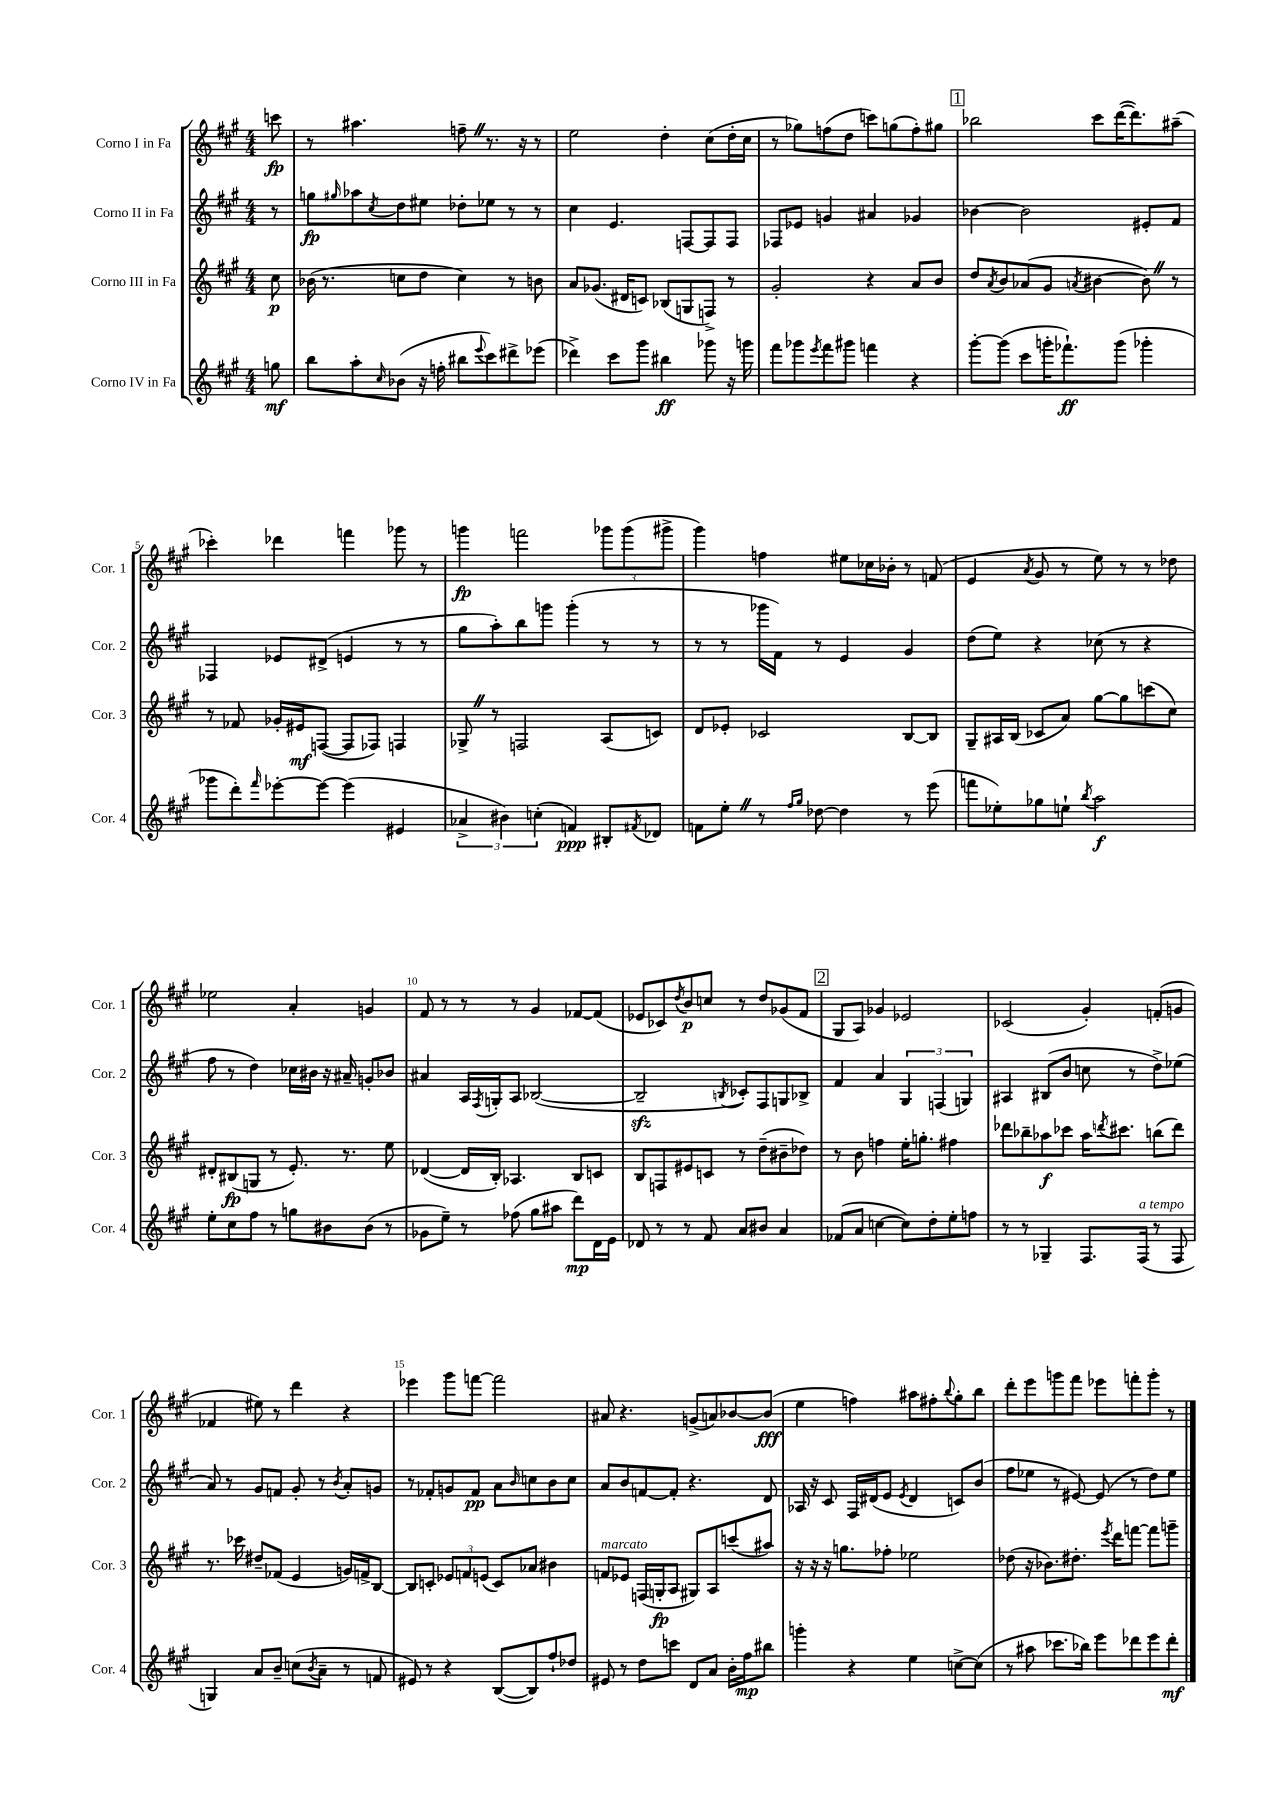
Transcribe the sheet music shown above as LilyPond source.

<<
\new StaffGroup <<
\new Staff = "s0" \with { instrumentName = "Corno I in Fa" shortInstrumentName = "Cor. 1" } {
    \clef treble \key a \major \numericTimeSignature \time 4/4 \partial 8
    c'''8\fp |
    r8 ais''4. f''8-- \once \override BreathingSign.text = \markup { \musicglyph "scripts.caesura.straight" } \breathe r8. r16 r8 |
    e''2 d''4-. cis''8( d''16-. cis''16 |
    r8 ges''8) f''8( d''8 c'''8) g''8( f''8-.) gis''8 |
    \mark \markup { \box "1" } bes''2 cis'''8 d'''16~( d'''8.) ais''8--( |
    ces'''4-.) des'''4 f'''4 ges'''8 r8 |
    g'''4\fp f'''2 \tuplet 3/2 { ges'''8 ges'''8( gis'''8-> } |
    gis'''4) f''4 eis''8 ces''16 bes'16-. r8 f'8( |
    e'4 \acciaccatura { a'8 } gis'8 r8 e''8) r8 r8 des''8 |
    ees''2 a'4-. g'4 |
    fis'8 r8 r8 r8 gis'4 fes'8~ fes'8( |
    ees'8 ces'8) \acciaccatura { d''8 } b'8\p c''8 r8 d''8 ges'8( fis'8 |
    \mark \markup { \box "2" } gis8 a8) ges'4 ees'2 |
    ces'2( gis'4-.) f'8-.( g'8 |
    fes'4 eis''8) r8 d'''4 r4 |
    ees'''4 gis'''8 f'''8~ f'''2 |
    ais'8 r4. g'8->( a'8) bes'8~ bes'8\fff( |
    e''4 f''4) ais''8 fis''8-. \appoggiatura { b''8 } gis''8-. b''8 |
    d'''8-. e'''8 g'''8 fis'''8 ees'''8 f'''8-. g'''8-. r8 \bar "|." |
}
\new Staff = "s1" \with { instrumentName = "Corno II in Fa" shortInstrumentName = "Cor. 2" } {
    \clef treble \key a \major \numericTimeSignature \time 4/4 \partial 8
    r8 |
    g''8\fp \grace { gis''16 } aes''8 \acciaccatura { cis''8 } d''8 eis''8 des''8-. ees''8 r8 r8 |
    cis''4 e'4. f8~ f8 f8 |
    fes8 ees'8 g'4 ais'4 ges'4 |
    \mark \markup { \box "1" } bes'4~ bes'2 eis'8-. fis'8 |
    fes4 ees'8 dis'8->( e'4 r8 r8 |
    gis''8 a''8-.) b''8 g'''8 g'''4-.( r8 r8 |
    r8 r8 ges'''16 fis'16) r8 e'4 gis'4 |
    d''8( e''8) r4 ces''8( r8 r4 |
    fis''8 r8 d''4) ces''16 bis'16 r16 ais'16-- g'8-. bes'8 |
    ais'4 a16 \acciaccatura { fis8 } g16-. a8 bes2~( |
    bes2--\sfz \acciaccatura { b8 } ces'8-.) fis8 g8 bes8-> |
    \mark \markup { \box "2" } fis'4 a'4 \tuplet 3/2 { gis4 f4( g4) } |
    ais4 bis8( b'8 c''8 r8 d''8->) ees''8( |
    a'8) r8 gis'8 f'8 gis'8-. r8 \acciaccatura { b'8 } a'8-. g'8 |
    r8 fes'8-. g'8 fes'8\pp a'8 \grace { b'16 } c''8 b'8 c''8 |
    a'8 b'8 f'8~ f'8-. r4. d'8 |
    aes16 r16 cis'8 fis16 dis'16( e'8 \acciaccatura { e'8 } dis'4 c'8) b'8( |
    fis''8 ees''8 r8 eis'8~) eis'8( r8 d''8) ees''8 \bar "|." |
}
\new Staff = "s2" \with { instrumentName = "Corno III in Fa" shortInstrumentName = "Cor. 3" } {
    \clef treble \key a \major \numericTimeSignature \time 4/4 \partial 8
    cis''8\p |
    bes'16( r8. c''8 d''8 c''4) r8 b'8 |
    a'8 ges'8.( dis'16 c'8) bes8( g8 f8->) r8 |
    gis'2-. r4 a'8 b'8 |
    \mark \markup { \box "1" } d''8 \acciaccatura { a'8 } b'8 aes'8( gis'8 \acciaccatura { a'8 } bis'4~ bis'8) \once \override BreathingSign.text = \markup { \musicglyph "scripts.caesura.straight" } \breathe r8 |
    r8 fes'8 ges'16-. eis'16\mf f8~( f8 fes8) f4 |
    ges8-> \once \override BreathingSign.text = \markup { \musicglyph "scripts.caesura.straight" } \breathe r8 f2 a8( c'8) |
    d'8 ees'8-. ces'2 b8~ b8 |
    gis8-- ais16 b16( ces'8 a'8) gis''8~ gis''8 c'''8( cis''8) |
    dis'8-. bis8\fp( g8 r8 e'8.-.) r8. e''8 |
    des'4~( des'16 b16-.) aes4. b8 c'8 |
    b8 f8 eis'8 c'8 r8 d''8--( bis'8-- des''8) |
    \mark \markup { \box "2" } r8 b'8 f''4 e''16-. g''8.-. fis''4 |
    des'''8 bes''8-- aes''8\f ces'''8 aes''16 \acciaccatura { d'''8 } cis'''8. b''8( d'''8) |
    r8. ces'''16 dis''8-- fes'8( e'4 g'16) f'16-> b8~ |
    b8 c'8-. \tuplet 3/2 { ees'8 f'8 e'8( } c'8) aes'8 bis'4 |
    f'8^\markup { \italic "marcato" } ees'8 f16( g16-.\fp a8 gis8) a8 c'''8( ais''8) |
    r16 r16 r16 g''8. fes''8-. ees''2 |
    des''8( r16 bes'8.) dis''8.-. \acciaccatura { e'''8 } d'''16 f'''8~ f'''8 g'''8-- \bar "|." |
}
\new Staff = "s3" \with { instrumentName = "Corno IV in Fa" shortInstrumentName = "Cor. 4" } {
    \clef treble \key a \major \numericTimeSignature \time 4/4 \partial 8
    g''8\mf |
    b''8 a''8-. \grace { cis''16 } bes'8( r16 f''16-. bis''8 \appoggiatura { e'''8 } cis'''8) dis'''8-> ees'''8( |
    des'''4->) cis'''8 gis'''8 bis''4\ff ges'''8 r16 g'''16 |
    fis'''8 ges'''8 \acciaccatura { e'''8 } fis'''8 gis'''8 f'''4 r4 |
    \mark \markup { \box "1" } gis'''8~-. gis'''8( cis'''8 g'''16-. fes'''8.-!\ff) g'''8( ges'''4-. |
    ges'''8 d'''8-.) \grace { fis'''16 } ees'''8~-. ees'''8~ ees'''4( eis'4 |
    \tuplet 3/2 { aes'4-> bis'4) c''4-.( } f'4\ppp) bis8-. \acciaccatura { fis'8 } des'8 |
    f'8 e''8-. \once \override BreathingSign.text = \markup { \musicglyph "scripts.caesura.straight" } \breathe r8 \grace { fis''16 gis''16 } des''8~ des''4 r8 e'''8( |
    f'''8 ees''8-.) ges''8 e''8-! \acciaccatura { b''8 } a''2\f |
    e''8-. cis''8 fis''8 r8 g''8 bis'8 bis'8( r8 |
    ges'8 e''8--) r8 fes''8( gis''8 ais''8 d'''8\mp) d'16 e'16 |
    des'8 r8 r8 fis'8 a'8 bis'8 a'4 |
    \mark \markup { \box "2" } fes'8( a'8 c''4~ c''8) d''8-. e''8-. f''8 |
    r8 r8 ges4-- fis8. fis16^\markup { \italic "a tempo" }( r8 fis8 |
    g4) a'8 b'8-- c''8( \acciaccatura { b'8 } a'8-- r8 f'8 |
    eis'8) r8 r4 b8~( b8) fis''8-! des''8 |
    eis'8 r8 d''8 c'''8 d'8 a'8 b'16-. fis''16\mp bis''8 |
    g'''4-. r4 e''4 c''8~-> c''8( |
    r8 ais''8 ces'''8. bes''16) e'''8 des'''8 e'''8 des'''8-.\mf \bar "|." |
}
>>
>>
\layout { \context { \Score \override BarNumber.break-visibility = ##(#f #t #t) barNumberVisibility = #(every-nth-bar-number-visible 5) } }
